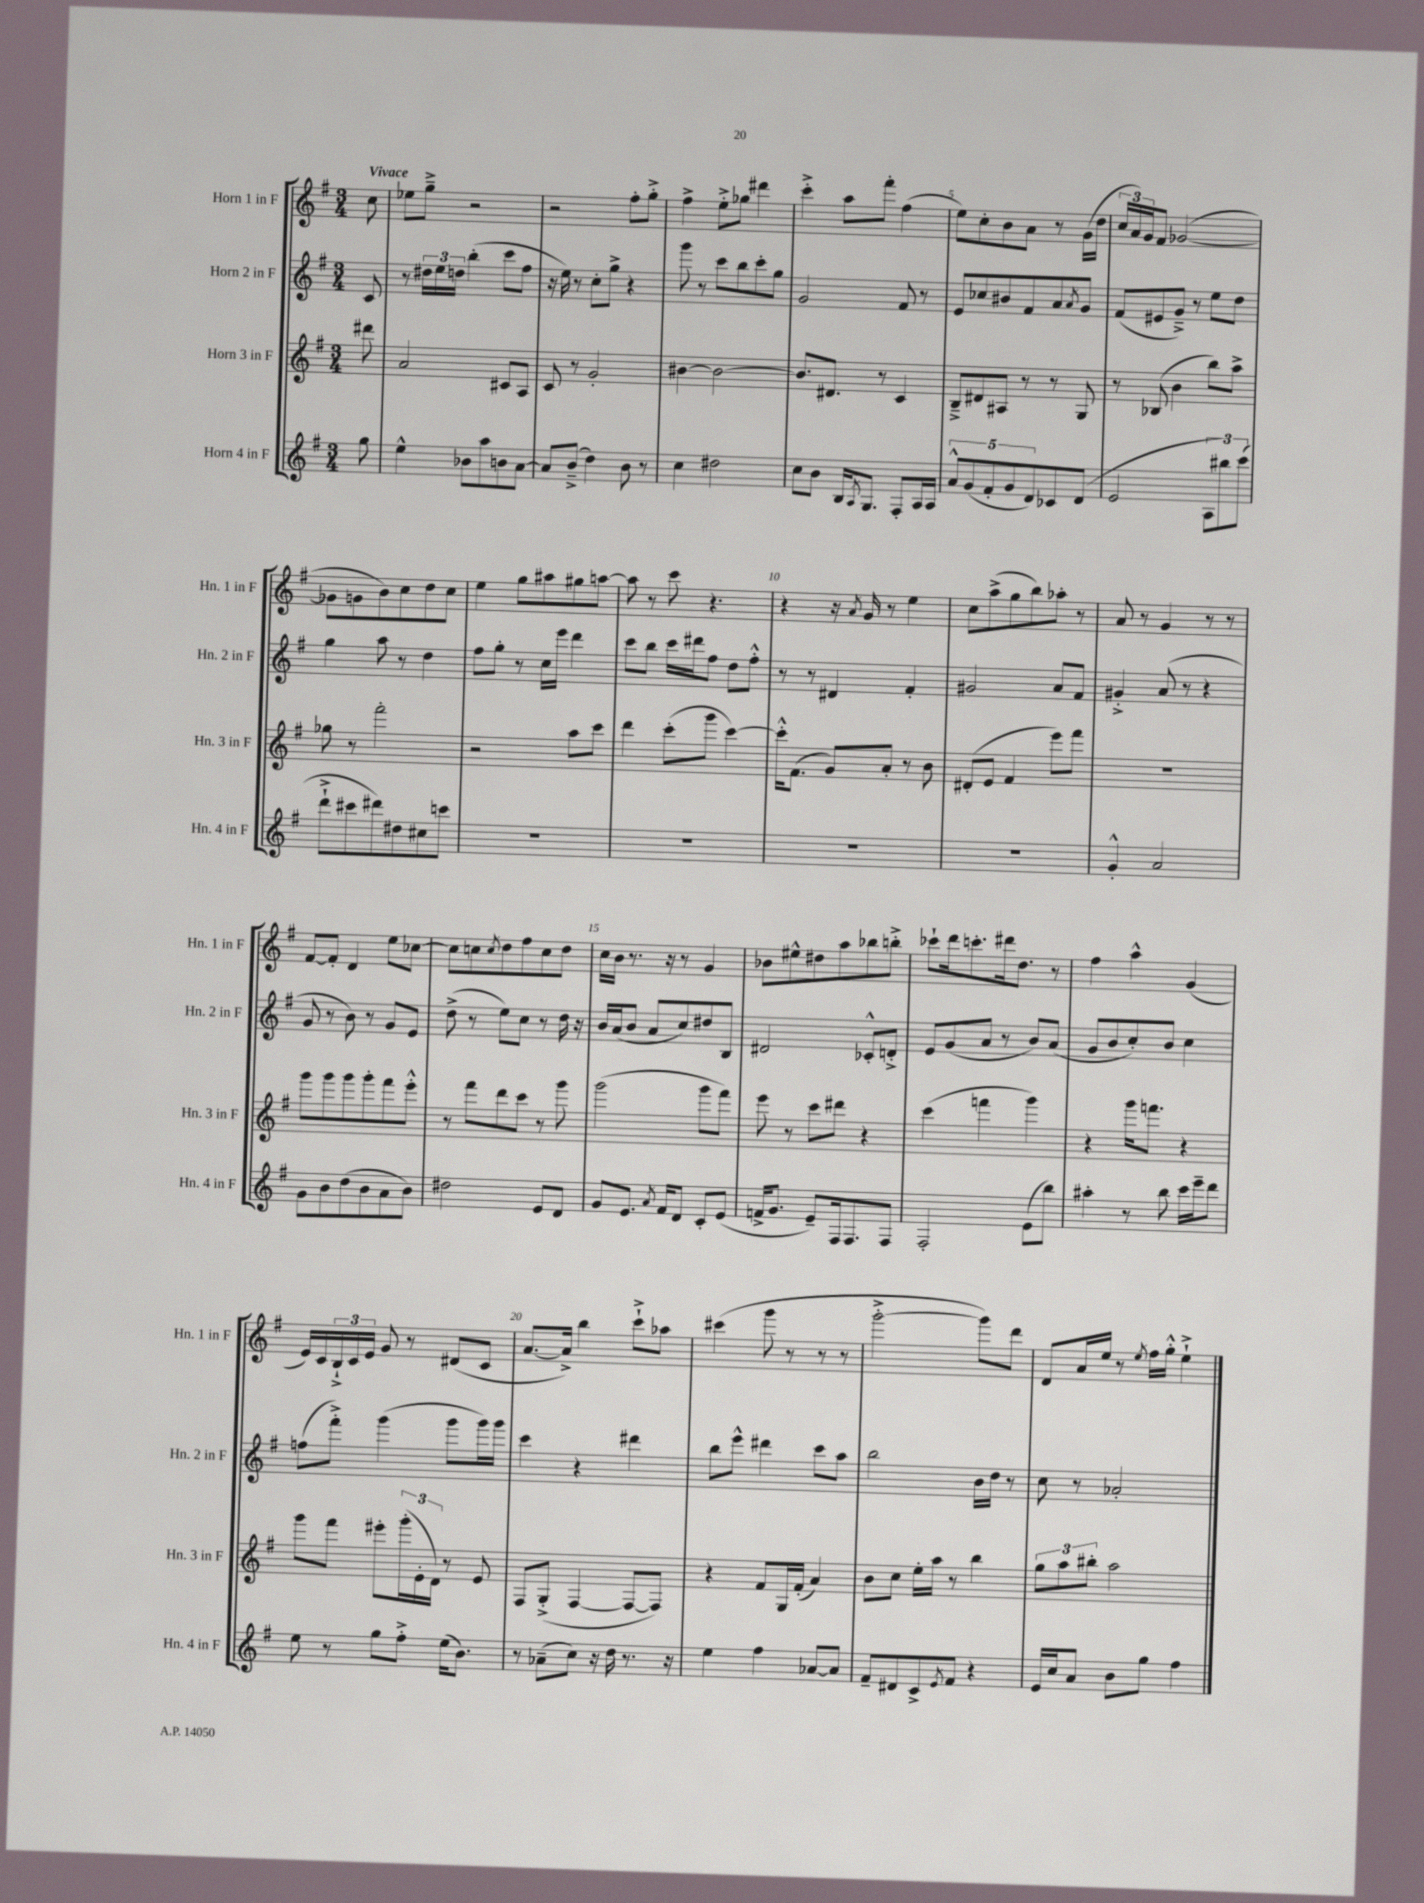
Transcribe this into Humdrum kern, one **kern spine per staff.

**kern	**kern	**kern	**kern
*part4	*part3	*part2	*part1
*staff4	*staff3	*staff2	*staff1
*I"Horn 4 in F	*I"Horn 3 in F	*I"Horn 2 in F	*I"Horn 1 in F
*I'Hn. 4 in F	*I'Hn. 3 in F	*I'Hn. 2 in F	*I'Hn. 1 in F
*clefG2	*clefG2	*clefG2	*clefG2
*k[f#]	*k[f#]	*k[f#]	*k[f#]
*M3/4	*M3/4	*M3/4	*M3/4
=	=	=	=
!	!	!	!LO:TX:a:B:t=Vivace
8gg\	8ddd#X\	8c/	8cc\
=1	=1	=1	=1
4ee^^\	2a/	8r	8ee-X\L
.	.	24dd#X\LL	8gg~^\J
.	.	24ee\	.
.	.	24ddn\JJ	.
8b-X\L	.	(4bb'\	2r
8aa\	.	.	.
8bn\	8c#X/L	8ccc\L	.
[8a\J	8A/J	8ff#\J	.
=2	=2	=2	=2
8a/L]	8c/	16r	2r
.	.	16ee\)	.
(8b~^/J	8r	8r	.
4dd\)	2g'/	8cc'\L	.
.	.	8gg^\J	.
8b\	.	4r	8ff#'\L
8r	.	.	8gg'^\J
=3	=3	=3	=3
4cc\	[4b#X\	8ggg\	4ff#^\
.	.	8r	.
2dd#X\	2b#\_	8ccc\L	8ee'^\L
.	.	8bb\	8gg-X\J
.	.	8ccc'\	4ddd#X\
.	.	8gg\J	.
=4	=4	=4	=4
8cc\L	8.b#/L]	2g/	4ccc'^\
8b\J	.	.	.
.	8.d#X/J	.	.
16B/KL	.	.	8aa\L
8qA/	.	.	.
8.G/J	.	.	.
.	8r	.	8fff#'\J
8F#'/L	4c/	8f#/	(4ff#\
16A/L	.	8r	.
16A/JJ	.	.	.
=5	=5	=5	=5
10a^^/L	8B~^/L	8e/L	8ee\L)
(10g/	.	.	.
.	8d#X/	8cc-X/	8cc'\
10f#'/	.	.	.
.	8A#X/J	8b#X/	8b\
10g/	.	.	.
.	8r	8f#/	8a\J
10d/)	.	.	.
8c-X/	8r	8a/	8r
.	.	8qa/	.
(8d/J	8G/	8g/J	(16g\LL
.	.	.	16dd\JJ
=6	=6	=6	=6
2e/	8r	(8f#/L	24cc/LL
.	.	.	24a/)
.	.	.	24g/J
.	(8B-X/	8e#X/	8f#/J
.	4b\	8g~^/J)	([2g-X/
.	.	8r	.
12A\L	8bb\L)	8ee\L	.
12bb#X\)	.	.	.
.	8aa^\J	8dd\J	.
(12ccc\J	.	.	.
!!LO:LB:g=z
=7	=7	=7	=7
8ddd`^\L	8gg-X\	4gg\	8g-X\L]
8ccc#X\	8r	.	8gn\
8ddd#X\)	2fff#'\	8aa\	8b\)
8dd#X\	.	8r	8cc\
8cc#X\	.	4dd\	8dd\
8cccn\J	.	.	8cc\J
=8	=8	=8	=8
2.r	2r	8ff#\L	4ee\
.	.	8gg'\J	.
.	.	8r	8gg\L
.	.	16cc\LL	8aa#X\
.	.	16eee\JJ	.
.	8aa\L	4ddd\	8gg#X\
.	8ccc\J	.	[8aan\J
=9	=9	=9	=9
2.r	4ddd\	8ccc\L	8aa\]
.	.	8bb\J	8r
.	(8ccc'\L	16ccc\LL	8ccc\
.	.	16ddd#X\J	.
.	8ggg\J	8ff#\J	4.r
.	[4ccc\)	8dd\L	.
.	.	8ff#'^^\J	.
=10	=10	=10	=10
2.r	16ccc'^^\KL]	8r	4r
.	(8.f#\J	.	.
.	.	8r	.
.	8g/L)	4d#X/	16r
.	.	.	8qa/
.	.	.	16g/
.	8a'/J	.	8r
.	8r	4f#'/	4ee\
.	8b\	.	.
=11	=11	=11	=11
2.r	(8d#X'/L	2g#X/	8cc\L
.	8e/J	.	(8aa^\
.	4f#/	.	8gg\
.	.	.	8bb\)
.	8eee\L)	8a/L	8aa-X'\J
.	8fff#\J	8f#/J	8r
=12	=12	=12	=12
4g'^^/	2.r	4g#X'^/	8a/
.	.	.	8r
2a/	.	(8a/	4g/
.	.	8r	.
.	.	4r	8r
.	.	.	8r
!!LO:LB:g=z
=13	=13	=13	=13
8g\L	8ggg\L	8g/	[8f#/L
8b\	8ggg\	8r	8f#'/J]
(8dd\	8ggg\	8b\)	4d/
8b\	8ggg'\	8r	.
8a\	8fff#\	8g/L	8ee\L
8b\J)	8eee'^^\J	8e/J	[8cc-X\J
=14	=14	=14	=14
2dd#X\	8r	(8dd^\	8cc-\L]
.	8fff#\L	8r	8ccn\
.	.	.	8qcc/
.	8ddd\	8ee\L)	8dd\
.	8ccc\J	8cc\J	8ff#\
8e/L	8r	8r	8cc\
8d/J	8ggg\	16dd\	8dd\J
.	.	16r	.
=15	=15	=15	=15
8g/L	(2ggg\	16b/LL	16cc\LL
.	.	(16a/J	16b\JJ
8.e/J	.	8b/J	8.r
.	.	8a/L	.
8qa/	.	.	.
16f#/KL	.	.	16r
8d/J	.	8cc/)	8r
8c'/L	8ggg\L	8dd#X/	4g/
(8e/J	8fff#\J)	8B/J	.
=16	=16	=16	=16
16fn^/KL	8eee\	2d#X/	8b-X\L
8.g/J	.	.	.
.	8r	.	8ee#X^^\
8e~/L)	8ccc\L	.	8dd#X\
16F#/k	8ddd#X\J	.	8aa\
8.F#/	.	.	.
.	4r	8c-X'^^/L	8bb-X\
8F#/J	.	8dn'^/J	8bbn'^\J
=17	=17	=17	=17
2F#'/	(4ccc\	8e/L	8ccc-X`\L
.	.	(8g/	16ddd\k
.	.	.	8.cccn'\
.	4fffn\	8a/J	.
.	.	8r	16ddd#X\k
.	.	.	8.dd\J
(8e\L	4ggg\)	8b/L)	.
8bb\J)	.	(8a/J	8r
=18	=18	=18	=18
4aa#X'\	4r	8g/L	4ff#\
.	.	8b/	.
8r	16ggg\KL	8cc'/)	4aa^^\
.	8.fffn\J	.	.
8bb\	.	8b/J	.
16ccc\LL	4r	4cc\	(4g/
16eee~\J	.	.	.
8ddd\J	.	.	.
!!LO:LB:g=z
=19	=19	=19	=19
8ee\	8ggg\L	(8ffn\L	16e/LL)
.	.	.	16c/
8r	8fff#\J	8fff#'^\J)	24B`^/
.	.	.	24c/
.	.	.	24e/JJ
8gg\L	8eee#X'\L	(4ggg\	8g/
8ff#'^\J	(24ggg'\L	.	8r
.	24e'\	.	.
.	24d\JJ)	.	.
(16ee\KL	8r	8ggg\L	(8d#X/L
8.b\J)	.	.	.
.	8e/	16ggg\L)	8c/J
.	.	16ggg\JJ	.
=20	=20	=20	=20
8r	8F#/L	4ccc\	[8.a/L
(8a-X~\L	(8G'^/J	.	.
.	.	.	16a^/Jk])
8cc\J)	[4F#/	4r	4bb\
16r	.	.	.
16dd\	.	.	.
8.r	8F#/L_	4ddd#X\	8ccc`^\L
.	8F#/J])	.	8aa-X\J
16r	.	.	.
=21	=21	=21	=21
4ee\	4r	8bb\L	(4ccc#X\
.	.	8eee^^\J	.
4ff#\	8f#/L	4ddd#X\	8ggg\
.	16G/L	.	8r
.	(16f#'/JJ	.	.
[8a-X/L	4a/)	8ccc\L	8r
8a-/J]	.	8aa\J	8r
=22	=22	=22	=22
8f#~/L	8b\L	2bb\	[2ggg'^\
8d#X/	8cc\J	.	.
8c^/	16ee'\LL	.	.
.	16aa\JJ	.	.
8qe/	.	.	.
8f#/J	8r	.	.
4r	4bb\	16b\LL	8ggg\L])
.	.	16dd\JJ	.
.	.	8r	8ddd\J
=23	=23	=23	=23
16e/LL	12gg\L	8cc\	8d/L
16cc/J	.	.	.
.	12aa\	.	.
8a/J	.	8r	16a/L
.	12bb#X'\J	.	.
.	.	.	16ee/JJ
8b\L	2aa\	2a-X'/	8r
.	.	.	8qee/
8gg\J	.	.	16ff#\LL
.	.	.	16gg'^^\JJ
4ff#\	.	.	4ee`^\
==	==	==	==
*-	*-	*-	*-
